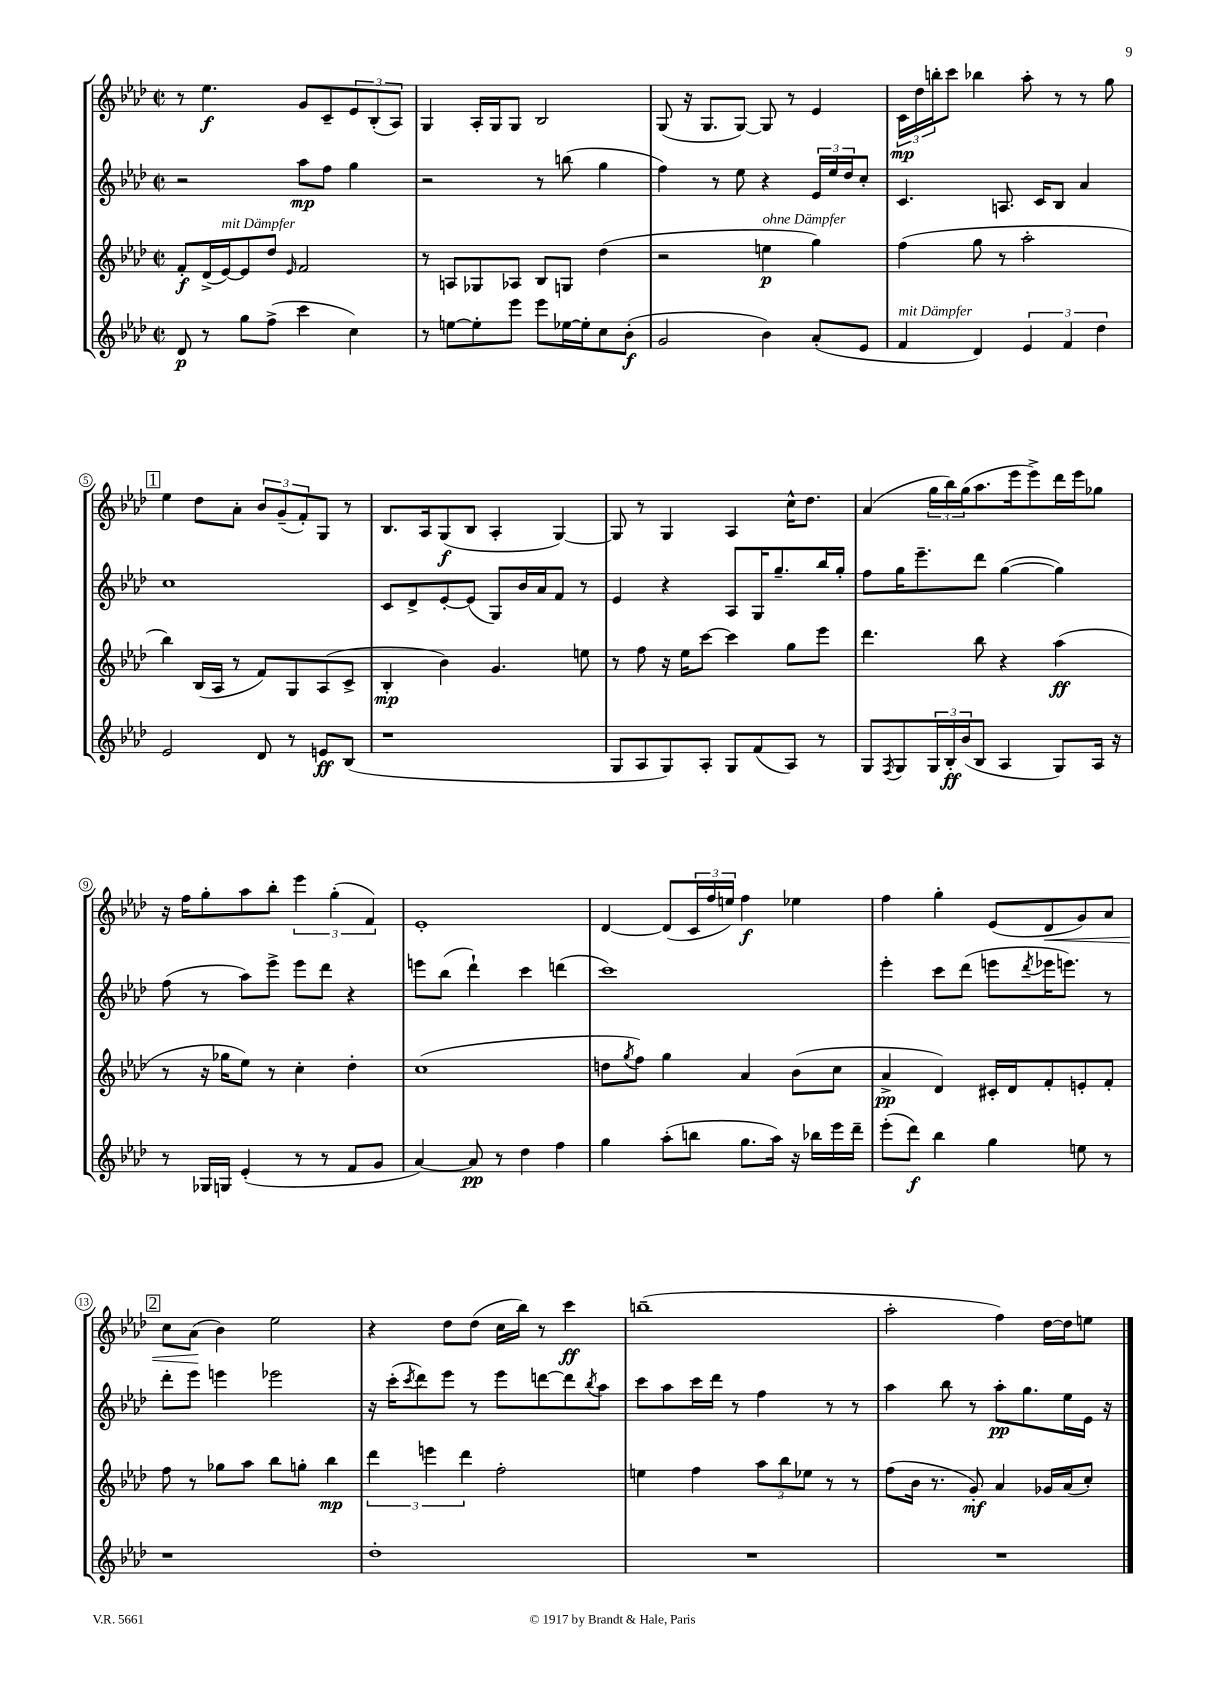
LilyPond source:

<<
\new StaffGroup <<
\new Staff = "s0" {
    \clef treble \key aes \major \defaultTimeSignature \time 2/2
    r8 ees''4.\f g'8 c'8-- \tuplet 3/2 { ees'8 bes8-.( aes8) } |
    g4 aes16-. g16 g8 bes2 |
    g8( r16 g8. g8~) g8 r8 ees'4 |
    \tuplet 3/2 { c'16\mp des''16 b''16-. } c'''8 bes''4 aes''8-. r8 r8 g''8 |
    \mark \markup { \box "1" } ees''4 des''8 aes'8-. \tuplet 3/2 { bes'8 g'8--( f'8-.) } g8 r8 |
    bes8. aes16 g8\f( bes8 aes4-. g4~) |
    g8 r8 g4 aes4 c''16-^ des''8. |
    aes'4( \tuplet 3/2 { g''16 bes''16) g''16( } aes''8. ees'''16 ees'''8->) des'''16 ees'''16 ges''8 |
    r16 f''16 g''8-. aes''8 bes''8-. \tuplet 3/2 { ees'''4 g''4-.( f'4) } |
    ees'1-. |
    des'4~ des'8( \tuplet 3/2 { c'16 f''16 e''16) } f''4\f ees''4 |
    f''4 g''4-. ees'8( des'8\< g'8) aes'8 |
    \mark \markup { \box "2" } c''8 aes'8\!( bes'4) ees''2 |
    r4 des''8 des''8( c''16 bes''16) r8 c'''4\ff |
    b''1--( |
    aes''2-. f''4) des''16~ des''16 e''8 \bar "|." |
}
\new Staff = "s1" {
    \clef treble \key aes \major \defaultTimeSignature \time 2/2
    r2 aes''8\mp f''8 g''4 |
    r2 r8 b''8( g''4 |
    f''4) r8 ees''8 r4 \tuplet 3/2 { ees'16 ees''16 des''16 } c''8-. |
    c'4. a8. c'16 bes8 aes'4 |
    \mark \markup { \box "1" } c''1 |
    c'8 des'8-> ees'8~-. ees'8( g8) bes'16 aes'16 f'8 r8 |
    ees'4 r4 aes8 g16 g''8.-- bes''16 g''16-. |
    f''8 g''16 ees'''8.-- des'''8 g''4~( g''4) |
    f''8( r8 aes''8) ees'''8-> ees'''8 des'''8 r4 |
    e'''8 bes''8( des'''4-!) c'''4 d'''4( |
    c'''1) |
    ees'''4-. c'''8 des'''8( e'''8 \acciaccatura { des'''8 } ees'''16 e'''8.) r8 |
    \mark \markup { \box "2" } des'''8-. ees'''8 e'''4 ees'''2 |
    r16 c'''16-.( \acciaccatura { c'''8 } des'''8) ees'''8 r8 ees'''8 d'''8~ d'''8 \acciaccatura { bes''8 } aes''8 |
    c'''8 aes''8 c'''16 des'''16 r8 f''4 r8 r8 |
    aes''4 bes''8 r8 aes''8-.\pp g''8. ees''16 ees'16 r16 \bar "|." |
}
\new Staff = "s2" {
    \clef treble \key aes \major \defaultTimeSignature \time 2/2
    f'8-.\f des'16->( ees'16~^\markup { \italic "mit Dämpfer" }) ees'8 des''8 \grace { ees'16 } f'2 |
    r8 a8 ges8 aes8 bes8 g8 des''4( |
    r2 e''4\p^\markup { \italic "ohne Dämpfer" } g''4) |
    f''4( g''8 r8 aes''2-. |
    \mark \markup { \box "1" } bes''4) bes16( aes16 r8 f'8) g8 aes8( c'8-> |
    bes4-.\mp bes'4) g'4. e''8 |
    r8 f''8 r16 ees''16 c'''8~ c'''4 g''8 ees'''8 |
    des'''4. bes''8 r4 aes''4\ff( |
    r8 r16 ges''16 ees''8) r8 c''4-. des''4-. |
    c''1( |
    d''8 \acciaccatura { g''8 } f''8) g''4 aes'4 bes'8( c''8 |
    aes'4->\pp des'4) cis'16-. des'16 f'8-. e'8-. f'8-. |
    \mark \markup { \box "2" } f''8 r8 ges''8 aes''8 bes''8 g''8-. bes''4\mp |
    \tuplet 3/2 { des'''4 e'''4 des'''4 } f''2-. |
    e''4 f''4 \tuplet 3/2 { aes''8 bes''8 ees''8 } r8 r8 |
    f''8( bes'16 r8. g'8-.\mf) aes'4 ges'16 aes'16( c''8-.) \bar "|." |
}
\new Staff = "s3" {
    \clef treble \key aes \major \defaultTimeSignature \time 2/2
    des'8\p r8 g''8 f''8->( c'''4 c''4) |
    r8 e''8~ e''8-. ees'''8 ees'''8 ees''16~ ees''16-. c''8 bes'8-.\f( |
    g'2 bes'4) aes'8-.( ees'8 |
    f'4^\markup { \italic "mit Dämpfer" } des'4) \tuplet 3/2 { ees'4 f'4 des''4 } |
    \mark \markup { \box "1" } ees'2 des'8 r8 e'8\ff bes8( |
    r1 |
    g8 aes8 g8) aes8-. g8 f'8( aes8) r8 |
    g8 \acciaccatura { f8 } g8 \tuplet 3/2 { g16 bes16-.\ff bes'16( } bes8 aes4 g8) aes16 r16 |
    r8 ges16 g16 ees'4-.( r8 r8 f'8 g'8 |
    aes'4~) aes'8\pp r8 des''4 f''4 |
    g''4 aes''8-.( b''8 g''8. aes''16) r16 bes''16 ees'''16 des'''16-- |
    ees'''8-.( des'''8\f) bes''4 g''4 e''8 r8 |
    \mark \markup { \box "2" } r1 |
    des''1-. |
    R1 |
    R1 \bar "|." |
}
>>
>>
\layout { \context { \Score \override BarNumber.stencil = #(make-stencil-circler 0.1 0.3 ly:text-interface::print) } }
